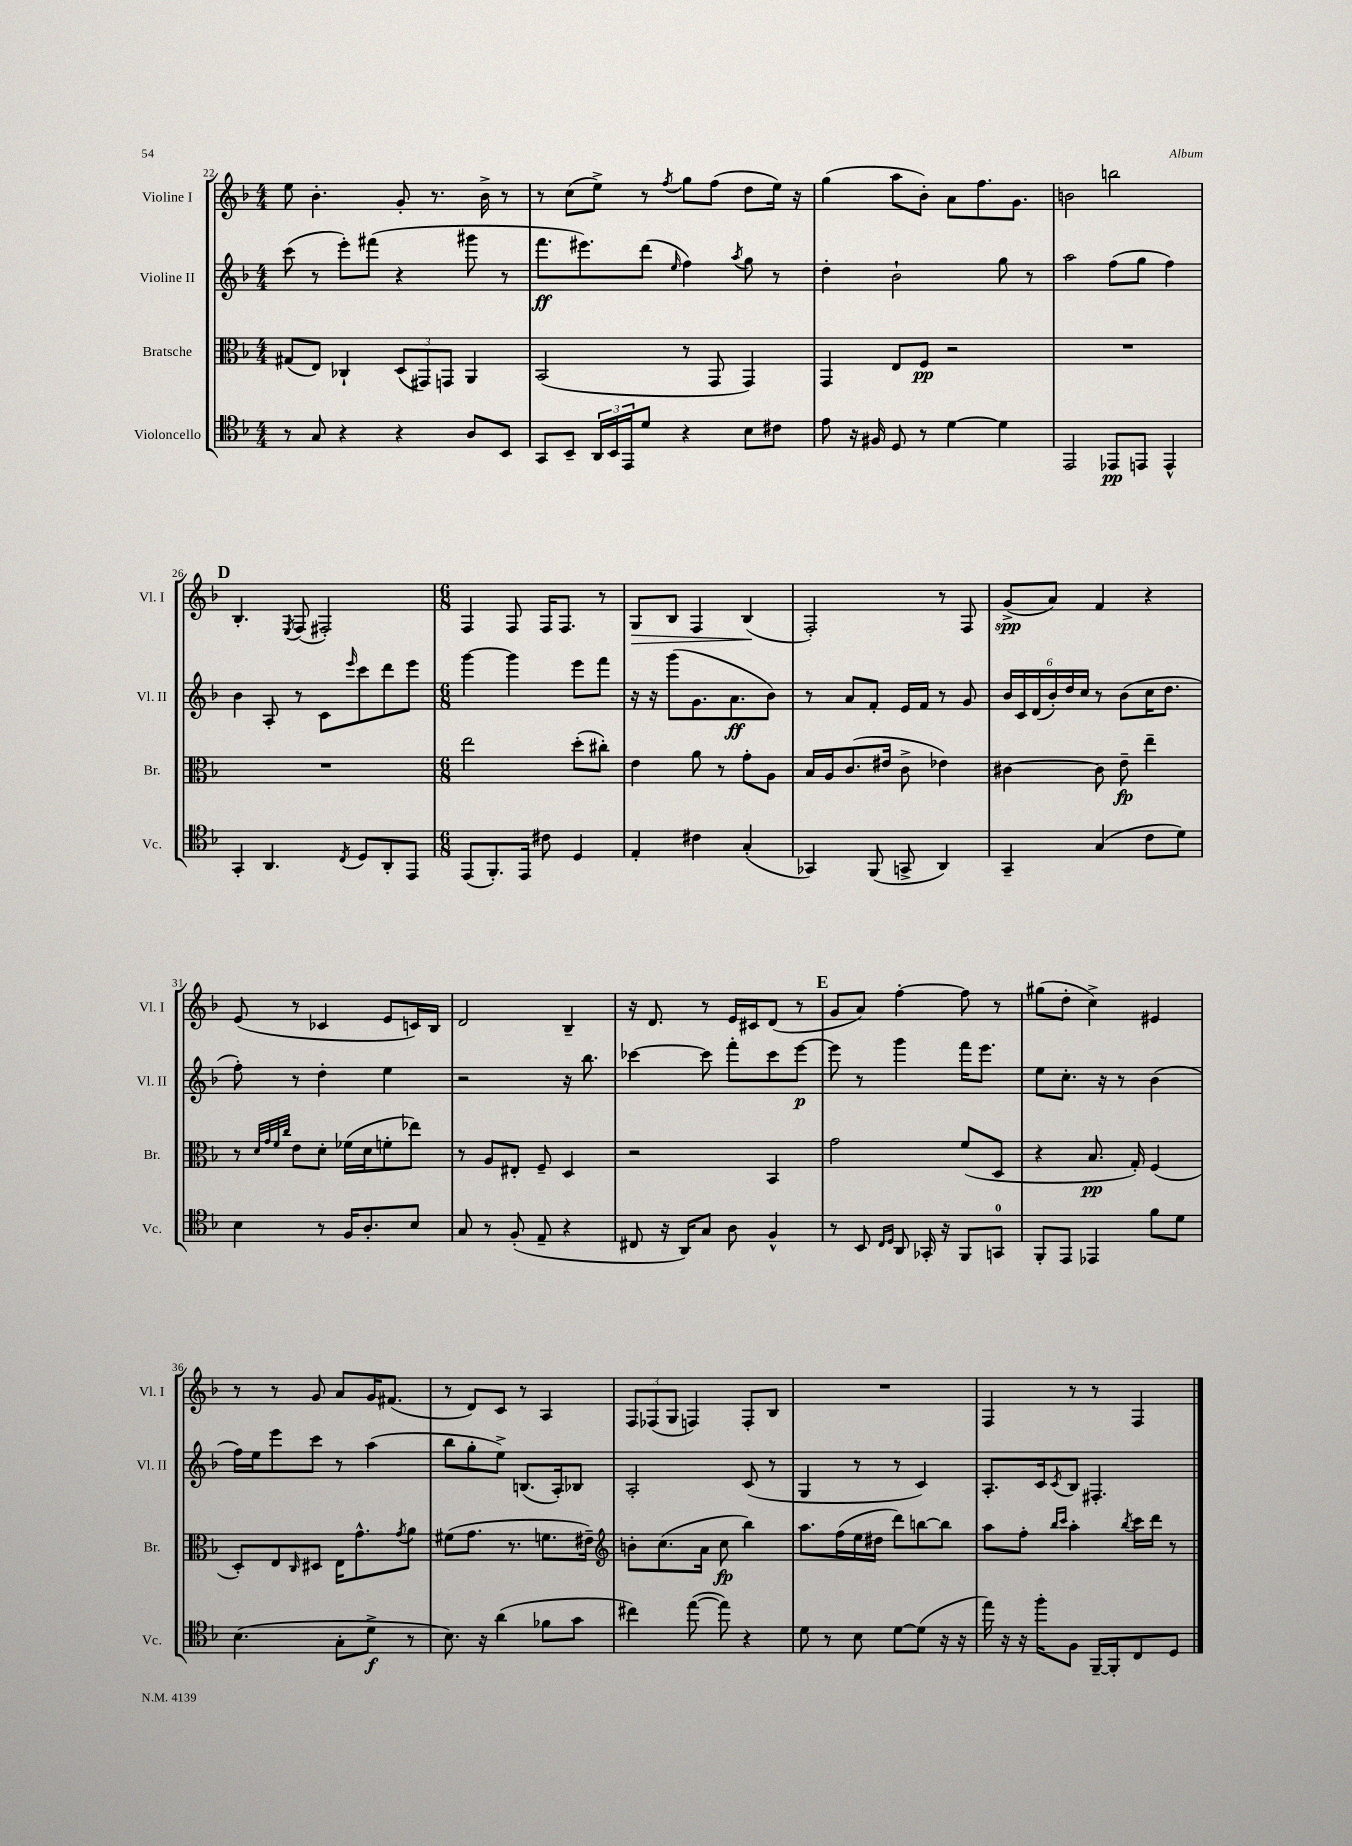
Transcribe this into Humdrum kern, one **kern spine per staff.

**kern	**dynam	**kern	**dynam	**kern	**dynam	**kern	**dynam
*part4	*part4	*part3	*part3	*part2	*part2	*part1	*part1
*staff4	*staff4	*staff3	*staff3	*staff2	*staff2	*staff1	*staff1
*I"Violoncello	*	*I"Bratsche	*	*I"Violine II	*	*I"Violine I	*
*I'Vc.	*	*I'Br.	*	*I'Vl. II	*	*I'Vl. I	*
*clefC4	*	*clefC3	*	*clefG2	*	*clefG2	*
*k[b-]	*	*k[b-]	*	*k[b-]	*	*k[b-]	*
*M4/4	*	*M4/4	*	*M4/4	*	*M4/4	*
=22	=22	=22	=22	=22	=22	=22	=22
8r	.	(8G#X/L	.	(8ccc\	.	8ee\	.
8G/	.	8E/J)	.	8r	.	4.b-'\	.
4r	.	4C-X`/	.	8eee'\L)	.	.	.
.	.	.	.	(8fff#X\J	.	.	.
4r	.	(12D/L	.	4r	.	8g'/	.
.	.	12GG#X/)	.	.	.	.	.
.	.	.	.	.	.	8.r	.
.	.	12GGn/J	.	.	.	.	.
8A/L	.	4AA/	.	8ggg#X\	.	.	.
.	.	.	.	.	.	16b-^\	.
8BB-/J	.	.	.	8r	.	8r	.
=23	=23	=23	=23	=23	=23	=23	=23
8GG/L	.	(2BB-/	.	8.fff\L	ff	8r	.
8BB-~/J	.	.	.	.	.	(8cc\L	.
.	.	.	.	8.eee#X\)	.	.	.
24AA/LL	.	.	.	.	.	8ee^\J)	.
24BB-/	.	.	.	.	.	.	.
24EE/J	.	.	.	.	.	.	.
8d/J	.	.	.	(8ddd\J	.	8r	.
.	.	.	.	16qqee/	.	8qff/	.
4r	.	8r	.	4ff\)	.	8gg\L	.
.	.	8GG/	.	.	.	(8ff\J	.
.	.	.	.	8qaa/	.	.	.
8B-\L	.	4GG/)	.	8gg\	.	8dd\L	.
8c#X\J	.	.	.	8r	.	16ee\Jk)	.
.	.	.	.	.	.	16r	.
=24	=24	=24	=24	=24	=24	=24	=24
8e\	.	4GG/	.	4dd'\	.	(4gg\	.
16r	.	.	.	.	.	.	.
16F#X/	.	.	.	.	.	.	.
8D/	.	8E/L	.	2b-`\	.	8aa\L	.
8r	.	8F/J	pp	.	.	8b-'\J)	.
[4d\	.	2r	.	.	.	8a\L	.
.	.	.	.	.	.	8.ff\	.
4d\]	.	.	.	8gg\	.	.	.
.	.	.	.	.	.	8.g\J	.
.	.	.	.	8r	.	.	.
=25	=25	=25	=25	=25	=25	=25	=25
2EE/	.	1r	.	2aa\	.	2bn\	.
8EE-X/L	pp	.	.	(8ff\L	.	2bbn\	.
8EEn/J	.	.	.	8gg\J	.	.	.
4EE^^/	.	.	.	4ff\)	.	.	.
!!LO:LB:g=z
!!LO:REH:place=s1:t=D
=26	=26	=26	=26	=26	=26	=26	=26
4GG'/	.	1r	.	4b-\	.	4.B-'/	.
4.AA/	.	.	.	8A'/	.	.	.
.	.	.	.	.	.	8qE/	.
.	.	.	.	8r	.	(8F/	.
.	.	.	.	8c\L	.	2F#X'/)	.
8qC/	.	.	.	16qqeee/	.	.	.
8D/L	.	.	.	8ccc\	.	.	.
8AA'/	.	.	.	8ddd\	.	.	.
8EE/J	.	.	.	8eee\J	.	.	.
=27	=27	=27	=27	=27	=27	=27	=27
*M6/8	*	*M6/8	*	*M6/8	*	*M6/8	*
(8EE/L	.	2ee\	.	[4ggg\	.	4F/	.
8.FF'/)	.	.	.	.	.	.	.
.	.	.	.	4ggg\]	.	8F/	.
16EE/Jk	.	.	.	.	.	.	.
8c#X\	.	.	.	.	.	16F/KL	.
.	.	.	.	.	.	8.F/J	.
4D/	.	(8dd'\L	.	8eee\L	.	.	.
.	.	8cc#X'\J)	.	8fff\J	.	8r	.
=28	=28	=28	=28	=28	=28	=28	=28
!	!	!	!	!	!	!	!LO:HP:b
4E'/	.	4e\	.	16r	.	8G/L	>
.	.	.	.	16r	.	.	.
.	.	.	.	(8ggg\L	.	8B-/J	.
4c#X\	.	8a\	.	8.g\	.	4F/	.
.	.	8r	.	.	.	.	.
.	.	.	.	8.a\	ff	.	.
(4G'/	.	8g'\L	.	.	.	(4B-/	.
.	.	8A\J	.	8b-\J)	.	.	.
.	.	.	.	.	.	.	]
=29	=29	=29	=29	=29	=29	=29	=29
4GG-X/)	.	16B-/LL	.	8r	.	2F'/)	.
.	.	16A/J	.	.	.	.	.
.	.	(8.c/	.	8a/L	.	.	.
(8FF/	.	.	.	8f'/J	.	.	.
.	.	16e#X/Jk	.	.	.	.	.
8GGn^/	.	8c^\	.	16e/LL	.	.	.
.	.	.	.	16f/JJ	.	.	.
4AA/)	.	4e-X\)	.	8r	.	8r	.
.	.	.	.	8g/	.	8F/	.
=30	=30	=30	=30	=30	=30	=30	=30
4GG~/	.	[4c#X\	.	24b-/LL	.	(8g^/L	spp
.	.	.	.	24c/	.	.	.
.	.	.	.	(24d/	.	.	.
.	.	.	.	24b-'/)	.	8a/J)	.
.	.	.	.	24dd/	.	.	.
.	.	.	.	24cc/JJ	.	.	.
(4G/	.	8c#\]	.	8r	.	4f/	.
.	.	8e~\	fp	(8b-\L	.	.	.
8c\L	.	4ee~\	.	16cc\K	.	4r	.
.	.	.	.	8.dd\J	.	.	.
8d\J)	.	.	.	.	.	.	.
!!LO:LB:g=z
=31	=31	=31	=31	=31	=31	=31	=31
4B-\	.	8r	.	8ff'\)	.	(8e/	.
.	.	32qqd/LLL	.	.	.	.	.
.	.	32qqg/	.	.	.	.	.
.	.	32qqf/	.	.	.	.	.
.	.	32qqcc/JJJ	.	.	.	.	.
.	.	8e\L	.	8r	.	8r	.
8r	.	8d'\J	.	4dd'\	.	4c-X/	.
16F/KL	.	(16f-X\LL	.	.	.	.	.
8.A'/	.	16d\J	.	.	.	.	.
.	.	8fn'\	.	4ee\	.	8e/L	.
8B-/J	.	8ee-X\J)	.	.	.	16cn/L)	.
.	.	.	.	.	.	16B-/JJ	.
=32	=32	=32	=32	=32	=32	=32	=32
8G/	.	8r	.	2r	.	2d/	.
8r	.	8A/L	.	.	.	.	.
(8F'/	.	8E#X'/J	.	.	.	.	.
8E~/	.	8F~/	.	.	.	.	.
4r	.	4D/	.	16r	.	4B-~/	.
.	.	.	.	8.bb-\	.	.	.
=33	=33	=33	=33	=33	=33	=33	=33
8C#X/	.	2r	.	[4ccc-X\	.	16r	.
.	.	.	.	.	.	8.d/	.
16r	.	.	.	.	.	.	.
16AA/KL)	.	.	.	.	.	.	.
8G/J	.	.	.	8ccc-\]	.	8r	.
8A\	.	.	.	8fff'\L	.	16e/LL	.
.	.	.	.	.	.	16c#X/J	.
4F^^/	.	4BB-/	.	8ccc-\	.	(8d/J	.
.	.	.	.	[8eee\J	p	8r	.
!!LO:REH:place=s1:t=E
=34	=34	=34	=34	=34	=34	=34	=34
8r	.	2g\	.	8eee\]	.	8g/L	.
8BB-/	.	.	.	8r	.	8a/J)	.
16qqC/LL	.	.	.	.	.	.	.
16qqD/JJ	.	.	.	.	.	.	.
8AA/	.	.	.	4ggg\	.	[4ff'\	.
16GG-X'/	.	.	.	.	.	.	.
16r	.	.	.	.	.	.	.
8FF/L	.	(8f/L	.	16fff\KL	.	8ff\]	.
.	.	.	.	8.eee\J	.	.	.
8GGn/J	.	8D/J	.	.	.	8r	.
=35	=35	=35	=35	=35	=35	=35	=35
8FF'/L	.	4r	.	8ee\L	.	(8gg#X\L	.
8EE/J	.	.	.	8.cc'\J	.	8dd'\J	.
4EE-X/	.	8.B-/	pp	.	.	4cc^\)	.
.	.	.	.	16r	.	.	.
.	.	.	.	8r	.	.	.
.	.	16G'/)	.	.	.	.	.
8f\L	.	(4F/	.	(4b-\	.	4e#X/	.
8d\J	.	.	.	.	.	.	.
!!LO:LB:g=z
=36	=36	=36	=36	=36	=36	=36	=36
(4.B-\	.	8D'/L)	.	16ff\LL)	.	8r	.
.	.	.	.	16ee\J	.	.	.
.	.	8E/	.	8eee\	.	8r	.
.	.	16qqC/	.	.	.	.	.
.	.	8D#X/J	.	8ccc\J	.	8g/	.
8G'\L	.	16E\KL	.	8r	.	8a/L	.
.	.	8.g^^\	.	.	.	.	.
8d^\J	f	.	.	(4aa\	.	16g/K	.
.	.	.	.	.	.	(8.f#X/J	.
.	.	8qg/	.	.	.	.	.
8r	.	8a\J	.	.	.	.	.
=37	=37	=37	=37	=37	=37	=37	=37
8.B-\)	.	(8f#X\L	.	8bb-\L	.	8r	.
.	.	8.g\J	.	8gg'\	.	8d/L)	.
16r	.	.	.	.	.	.	.
(4a\	.	.	.	8ee^\J)	.	8c/J	.
.	.	8.r	.	.	.	.	.
.	.	.	.	(8.Bn/L	.	8r	.
8f-X\L	.	8.fn\L	.	.	.	4A/	.
.	.	.	.	16A'/k)	.	.	.
8g\J	.	.	.	8B-X/J	.	.	.
.	.	16e#X~\Jk)	.	.	.	.	.
=38	=38	=38	=38	=38	=38	=38	=38
*	*	*clefG2	*	*	*	*	*
4cc#X\)	.	8bn'\L	.	2A'/	.	12F/L	.
.	.	.	.	.	.	(12F-X/	.
.	.	(8.cc\	.	.	.	.	.
.	.	.	.	.	.	12G/J	.
([8ee\	.	.	.	.	.	4Fn/)	.
.	.	16a\Jk	.	.	.	.	.
8ee\])	.	8cc\	fp	.	.	.	.
4r	.	4bb-\)	.	(8c/	.	8F'/L	.
.	.	.	.	8r	.	8B-/J	.
=39	=39	=39	=39	=39	=39	=39	=39
8d\	.	8.aa\L	.	4G/	.	2.r	.
8r	.	.	.	.	.	.	.
.	.	(16ff\L	.	.	.	.	.
8B-\	.	16ee\	.	8r	.	.	.
.	.	16dd#X\JJ	.	.	.	.	.
[8d\L	.	8ddd\L)	.	8r	.	.	.
(8d\J]	.	[8bbn\	.	4c/)	.	.	.
16r	.	8bb\J]	.	.	.	.	.
16r	.	.	.	.	.	.	.
=40	=40	=40	=40	=40	=40	=40	=40
16ee\)	.	8aa\L	.	8.A'/L	.	4F/	.
16r	.	.	.	.	.	.	.
16r	.	8ff'\J	.	.	.	.	.
16ff'\KL	.	.	.	16c/k	.	.	.
.	.	16qqbb-/LL	.	.	.	.	.
.	.	16qqccc/JJ	.	8qc/	.	.	.
8F\J	.	4aa'\	.	8B-/J	.	8r	.
[16FF~/LL	.	.	.	4.F#X'/	.	8r	.
16FF'/J]	.	.	.	.	.	.	.
.	.	8qbb-/	.	.	.	.	.
8C/	.	16ccc\LL	.	.	.	4F/	.
.	.	16ddd\JJ	.	.	.	.	.
8D/J	.	8r	.	.	.	.	.
==	==	==	==	==	==	==	==
*-	*-	*-	*-	*-	*-	*-	*-
